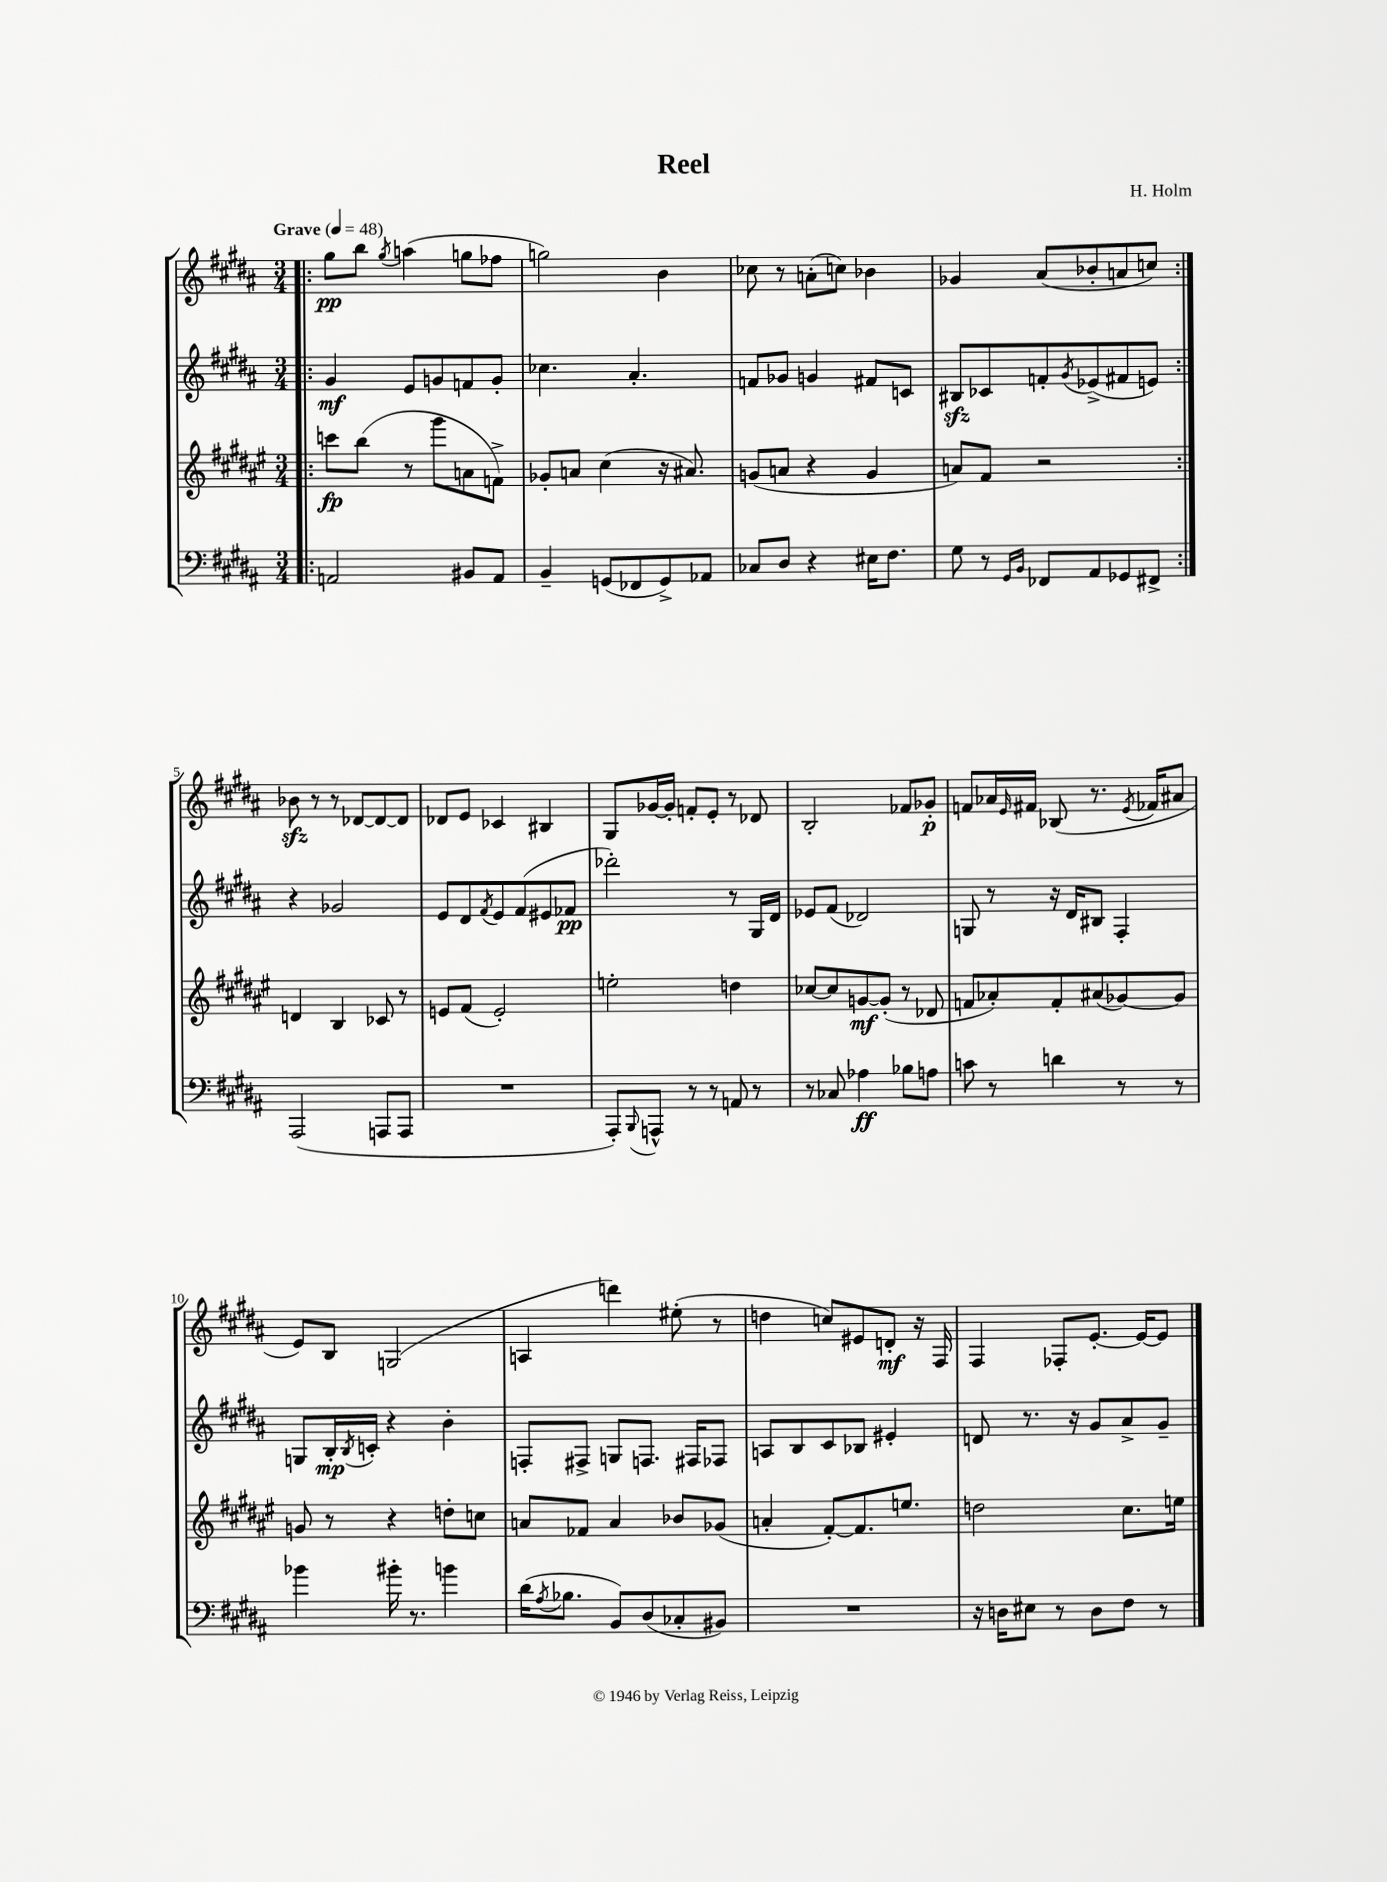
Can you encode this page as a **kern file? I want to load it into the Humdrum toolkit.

**kern	**kern	**kern	**kern
*staff4	*staff3	*staff2	*staff1
*clefF4	*clefG2	*clefG2	*clefG2
*k[f#c#g#d#a#]	*k[f#c#g#d#a#e#]	*k[f#c#g#d#a#]	*k[f#c#g#d#a#]
*M3/4	*M3/4	*M3/4	*M3/4
*MM48	*MM48	*MM48	*MM48
=!|:	=!|:	=!|:	=!|:
2AA	8ccc	4g#	8gg#
.	(8bb	.	8bb
.	.	.	8qgg#
.	8r	8e	(4aa
.	8ggg#	8g	.
8BB#	8a	8f	8gg
8AA	8f^)	8g'	8ff-
=	=	=	=
4BB~	8g-'	4.cc-	2gg)
.	8a	.	.
(8GG	(4cc#	.	.
8FF-	.	4.a#'	.
8GG^)	16r	.	4b
.	8.a#)	.	.
8AA-	.	.	.
=	=	=	=
8C-	(8g	8f	8cc-
8D#	8a	8g-	8r
4r	4r	4g	(8a'
.	.	.	8cc)
16E#	4g	8f#	4b-
8.F#	.	.	.
.	.	8c	.
=	=	=	=
8G#	8a)	8B#	4g-
8r	8f#	8c-	.
16qqGG#	.	.	.
16qqBB	.	.	.
8FF-	2r	8f'	(8a#
.	.	8qg#	.
8AA#	.	(8e-^	8b-'
8GG-	.	8f#	8a
8FF#^	.	8e)	8cc)
=:|!	=:|!	=:|!	=:|!
(2AAA#	4d	4r	8b-
.	.	.	8r
.	4B	2g-	8r
.	.	.	[8d-
8AAA	8c-	.	8d-_
8AAA	8r	.	8d-]
=	=	=	=
2.r	8e	8e	8d-
.	(8f#	8d#	8e
.	.	8qf#	.
.	2e')	8e	4c-
.	.	(8f#	.
.	.	8e#	4B#
.	.	8f-	.
=	=	=	=
8AAA#')	2ee'	2ddd-')	8G#
8qqBBB	.	.	.
8AAA^^	.	.	[16g-
.	.	.	16g-']
8r	.	.	8f'
8r	.	.	8e'
8AA	4dd	8r	8r
8r	.	16G#	8d-
.	.	16d#	.
=	=	=	=
8r	[8cc-	8e-	2B'
8C-	8cc-]	(8f#	.
4A-	[8g	2d-)	.
.	(8g']	.	.
8B-	8r	.	8f-
8A	8d-	.	8g-'
=	=	=	=
8c	8f	8G	8f
8r	8a-')	8r	16a-
.	.	.	16qqe
.	.	.	16f#
4d	8f'	16r	(8B-
.	.	16d#	.
.	(8a#	8B#	8.r
8r	[8g-)	4F#'	.
.	.	.	8qe
.	.	.	16f-
8r	8g-]	.	8a#
=	=	=	=
4b-	8g	8G	8e)
.	8r	16B'	8B
.	.	8qB	.
.	.	16c'	.
16b#'	4r	4r	(2G
8.r	.	.	.
4b	8dd'	4b'	.
.	8cc	.	.
=	=	=	=
(16d#	8a	8F'	4A
8qA#	.	.	.
8.B-	.	.	.
.	8f-	8F#^	.
8BB)	4a	8G	4ddd)
(8D#	.	8.F	.
8C-'	8b-	.	(8ee#'
.	.	16F#	.
8BB#)	(8g-	8F-	8r
=	=	=	=
2.r	4a'	8A	4dd
.	.	8B	.
.	[8f#')	8c#	8cc)
.	8.f#]	8B-	8e#
.	.	4e#'	8d'
.	8.ee	.	.
.	.	.	16r
.	.	.	16F#
=	=	=	=
16r	2dd	8d	4F#
16D	.	.	.
8E#	.	8.r	.
8r	.	.	8F-'
.	.	16r	.
8D	.	8g#	[8.e'
8F#	8.cc#	8a#^	.
.	.	.	16e_
8r	.	8g#~	8e]
.	16ee	.	.
==	==	==	==
*-	*-	*-	*-
